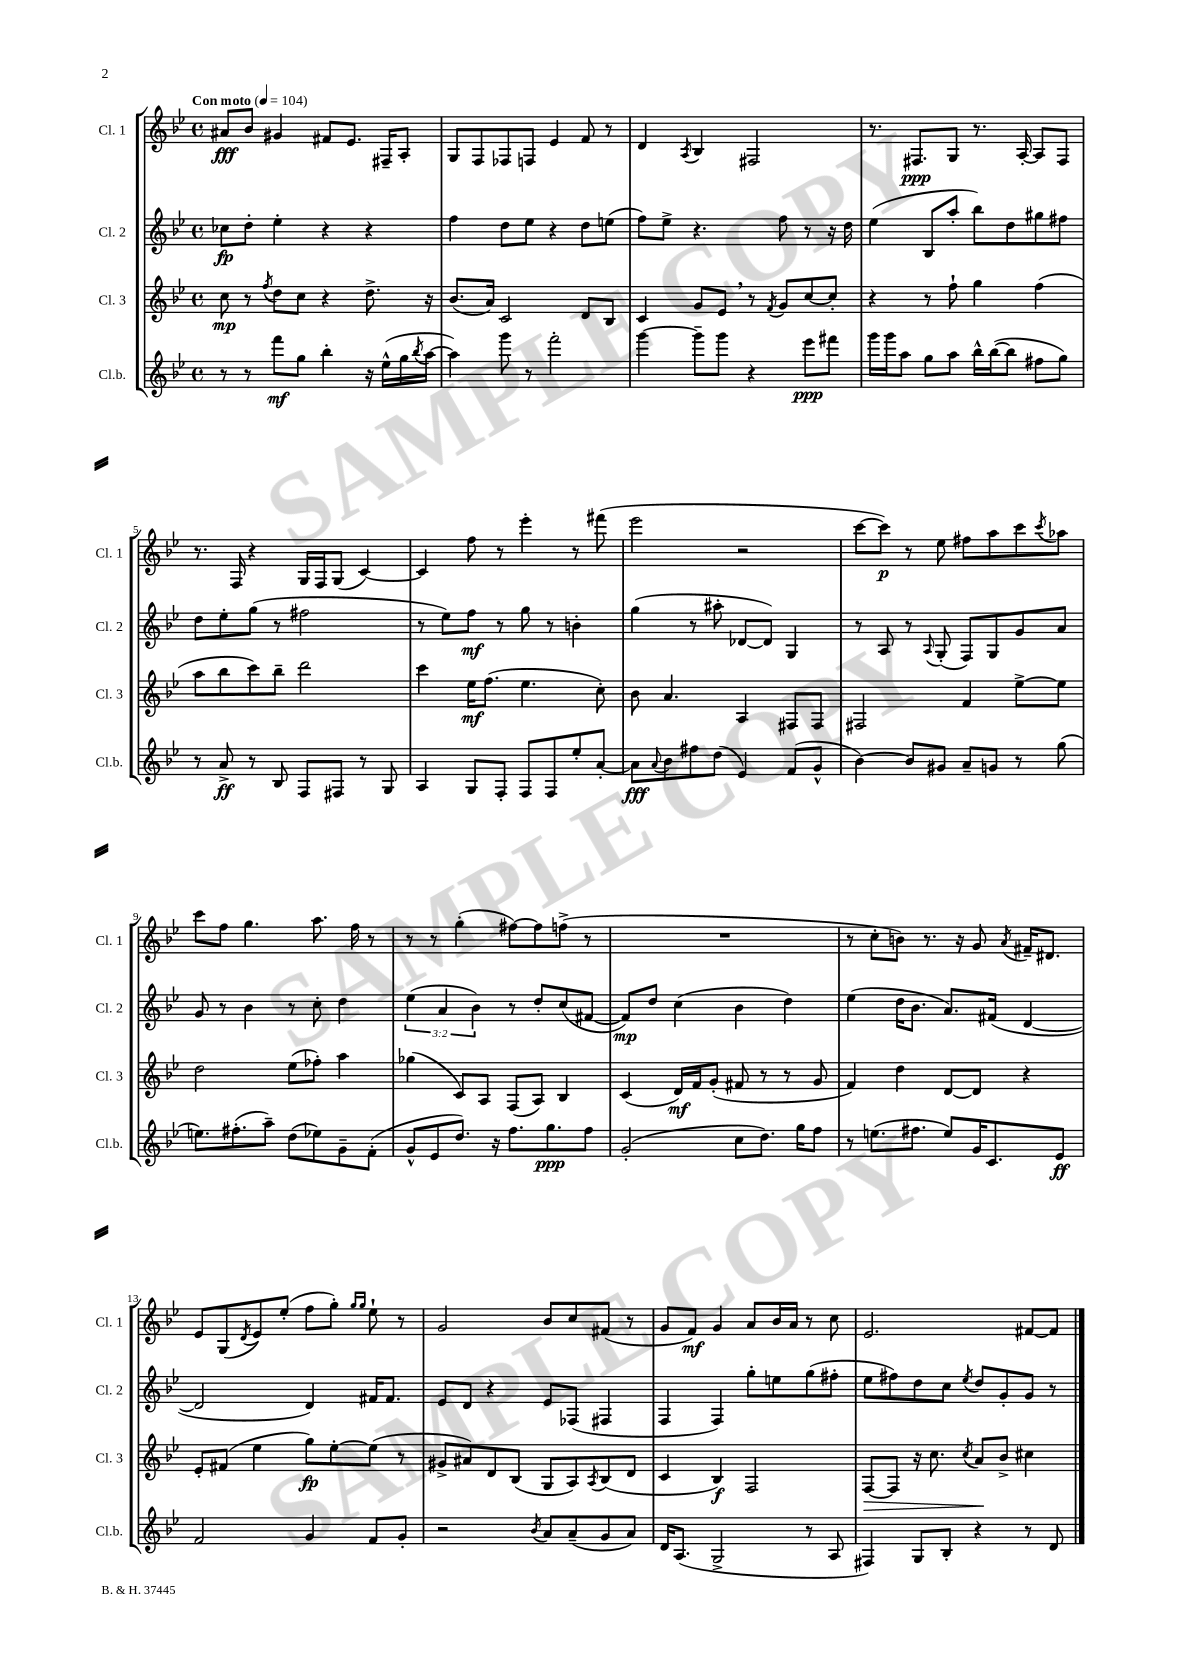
<<
\new StaffGroup <<
\new Staff = "s0" \with { instrumentName = "Cl. 1" shortInstrumentName = "Cl. 1" } {
    \clef treble \key bes \major \defaultTimeSignature \time 4/4 \tempo "Con moto" 4 = 104
    ais'8\fff bes'8 gis'4 fis'8 ees'8. fis16-- a8-. |
    g8 f8 fes8 f8 ees'4 f'8 r8 |
    d'4 \acciaccatura { a8 } bes4 fis2 |
    r8. fis8.\ppp g8 r8. a16~-. a8 fis8 |
    r8. f16 r4 g16 f16 g8( c'4~) |
    c'4 f''8 r8 ees'''4-. r8 fis'''8( |
    ees'''2 r2 |
    c'''8~ c'''8\p) r8 ees''8 fis''8 a''8 c'''8 \acciaccatura { c'''8 } aes''8 |
    c'''8 f''8 g''4. a''8. f''16 r8 |
    r8 r8 g''4-.( fis''8~) fis''8 f''8->( r8 |
    R1 |
    r8 c''8-. b'8) r8. r16 g'8 \acciaccatura { a'8 } fis'16-- dis'8. |
    ees'8 g8( \acciaccatura { d'8 } ees'8) ees''8-.( f''8 g''8-.) \grace { g''16 g''16 } ees''8-! r8 |
    g'2 bes'8 c''8 fis'8( r8 |
    g'8 f'8\mf) g'4 a'8 bes'16 a'16 r8 c''8 |
    ees'2. fis'8~ fis'8 \bar "|." |
}
\new Staff = "s1" \with { instrumentName = "Cl. 2" shortInstrumentName = "Cl. 2" } {
    \clef treble \key bes \major \defaultTimeSignature \time 4/4 \override Staff.TupletNumber.text = #tuplet-number::calc-fraction-text
    ces''8\fp d''8-. ees''4-. r4 r4 |
    f''4 d''8 ees''8 r4 d''8 e''8( |
    f''8) ees''8-> r4. f''8 r8 r16 d''16 |
    ees''4( bes8 a''8-. bes''8) d''8 gis''8 fis''8 |
    d''8 ees''8-. g''8( r8 fis''2 |
    r8 ees''8) f''8\mf r8 g''8 r8 b'4-. |
    g''4( r8 ais''8-. des'8~ des'8) g4 |
    r8 a8 r8 \appoggiatura { a8 } g8-.( f8) g8 g'8 a'8 |
    g'8 r8 bes'4 r8 c''8-. d''4 |
    \tuplet 3/2 { ees''4( a'4 bes'4) } r8 d''8-. c''8( fis'8~ |
    fis'8\mp) d''8 c''4( bes'4 d''4) |
    ees''4( d''16 bes'8. a'8.) fis'16( d'4~ |
    d'2 d'4) fis'16 fis'8. |
    ees'8 d'8 r4 ees'8 fes8( fis4 |
    f4 f4) g''8-. e''8 g''8( fis''8-. |
    ees''8 fis''8) d''8 c''8 \acciaccatura { ees''8 } d''8 g'8-. g'8 r8 \bar "|." |
}
\new Staff = "s2" \with { instrumentName = "Cl. 3" shortInstrumentName = "Cl. 3" } {
    \clef treble \key bes \major \defaultTimeSignature \time 4/4
    c''8\mp r8 \acciaccatura { f''8 } d''8 c''8 r4 d''8.-> r16 |
    bes'8.( a'16) c'2 d'8 bes8 |
    c'4 g'8 ees'8 \breathe r8 \acciaccatura { f'8 } g'8 c''8~ c''8-. |
    r4 r8 f''8-! g''4 f''4( |
    a''8 bes''8 c'''8) bes''8-- d'''2 |
    c'''4 ees''16\mf f''8.( ees''4. c''8-.) |
    bes'8 a'4. a4 fis8 fis8 |
    fis2 f'4 ees''8~-> ees''8 |
    d''2 ees''8( fes''8-.) a''4 |
    ges''4( c'8) a8 f8( a8) bes4 |
    c'4( d'16\mf) f'16 g'8-.( fis'8 r8 r8 g'8 |
    f'4) d''4 d'8~ d'8 r4 |
    ees'8-. fis'8( ees''4 g''8\fp) ees''8~-. ees''8( r8 |
    gis'8-> ais'8) d'8 bes8( g8 a8) \acciaccatura { a8 } bes8( d'8 |
    c'4 bes4\f) f2 |
    f8~\> f8 r16 c''8. \acciaccatura { c''8 } a'8\! bes'8-> cis''4 \bar "|." |
}
\new Staff = "s3" \with { instrumentName = "Cl.b." shortInstrumentName = "Cl.b." } {
    \clef treble \key bes \major \defaultTimeSignature \time 4/4
    r8 r8 f'''8\mf g''8 bes''4-. r16 ees''16-^( g''16 \acciaccatura { bes''8 } a''16~ |
    a''4) g'''8 r8 f'''2-. |
    g'''4~ g'''8-- g'''8 r4 ees'''8\ppp fis'''8 |
    g'''16 g'''16 a''8 g''8 a''8 bes''16-^ bes''16~( bes''8 fis''8 g''8) |
    r8 a'8->\ff r8 bes8 f8 fis8 r8 g8 |
    a4 g8 f8-. f8 f8 ees''8-. a'8~-. |
    a'8\fff \appoggiatura { a'8 } bes'8 fis''8 d''8( ees'4) f'8( g'8-^ |
    bes'4~) bes'8 gis'8 a'8-- g'8 r8 g''8( |
    e''8.) fis''8.-.( a''8--) d''8( ees''8) g'8-- f'8-.( |
    g'8-^ ees'8 d''8.) r16 f''8. g''8.\ppp f''8 |
    g'2-.( c''8 d''8.) g''16 f''8 |
    r8 e''8.( fis''8. e''8) g'16 c'8. ees'8\ff |
    f'2 g'4 f'8 g'8-. |
    r2 \acciaccatura { bes'8 } a'8 a'8--( g'8 a'8) |
    d'16 a8.( g2-> r8 a8 |
    fis4) g8 bes8-. r4 r8 d'8 \bar "|." |
}
>>
>>
